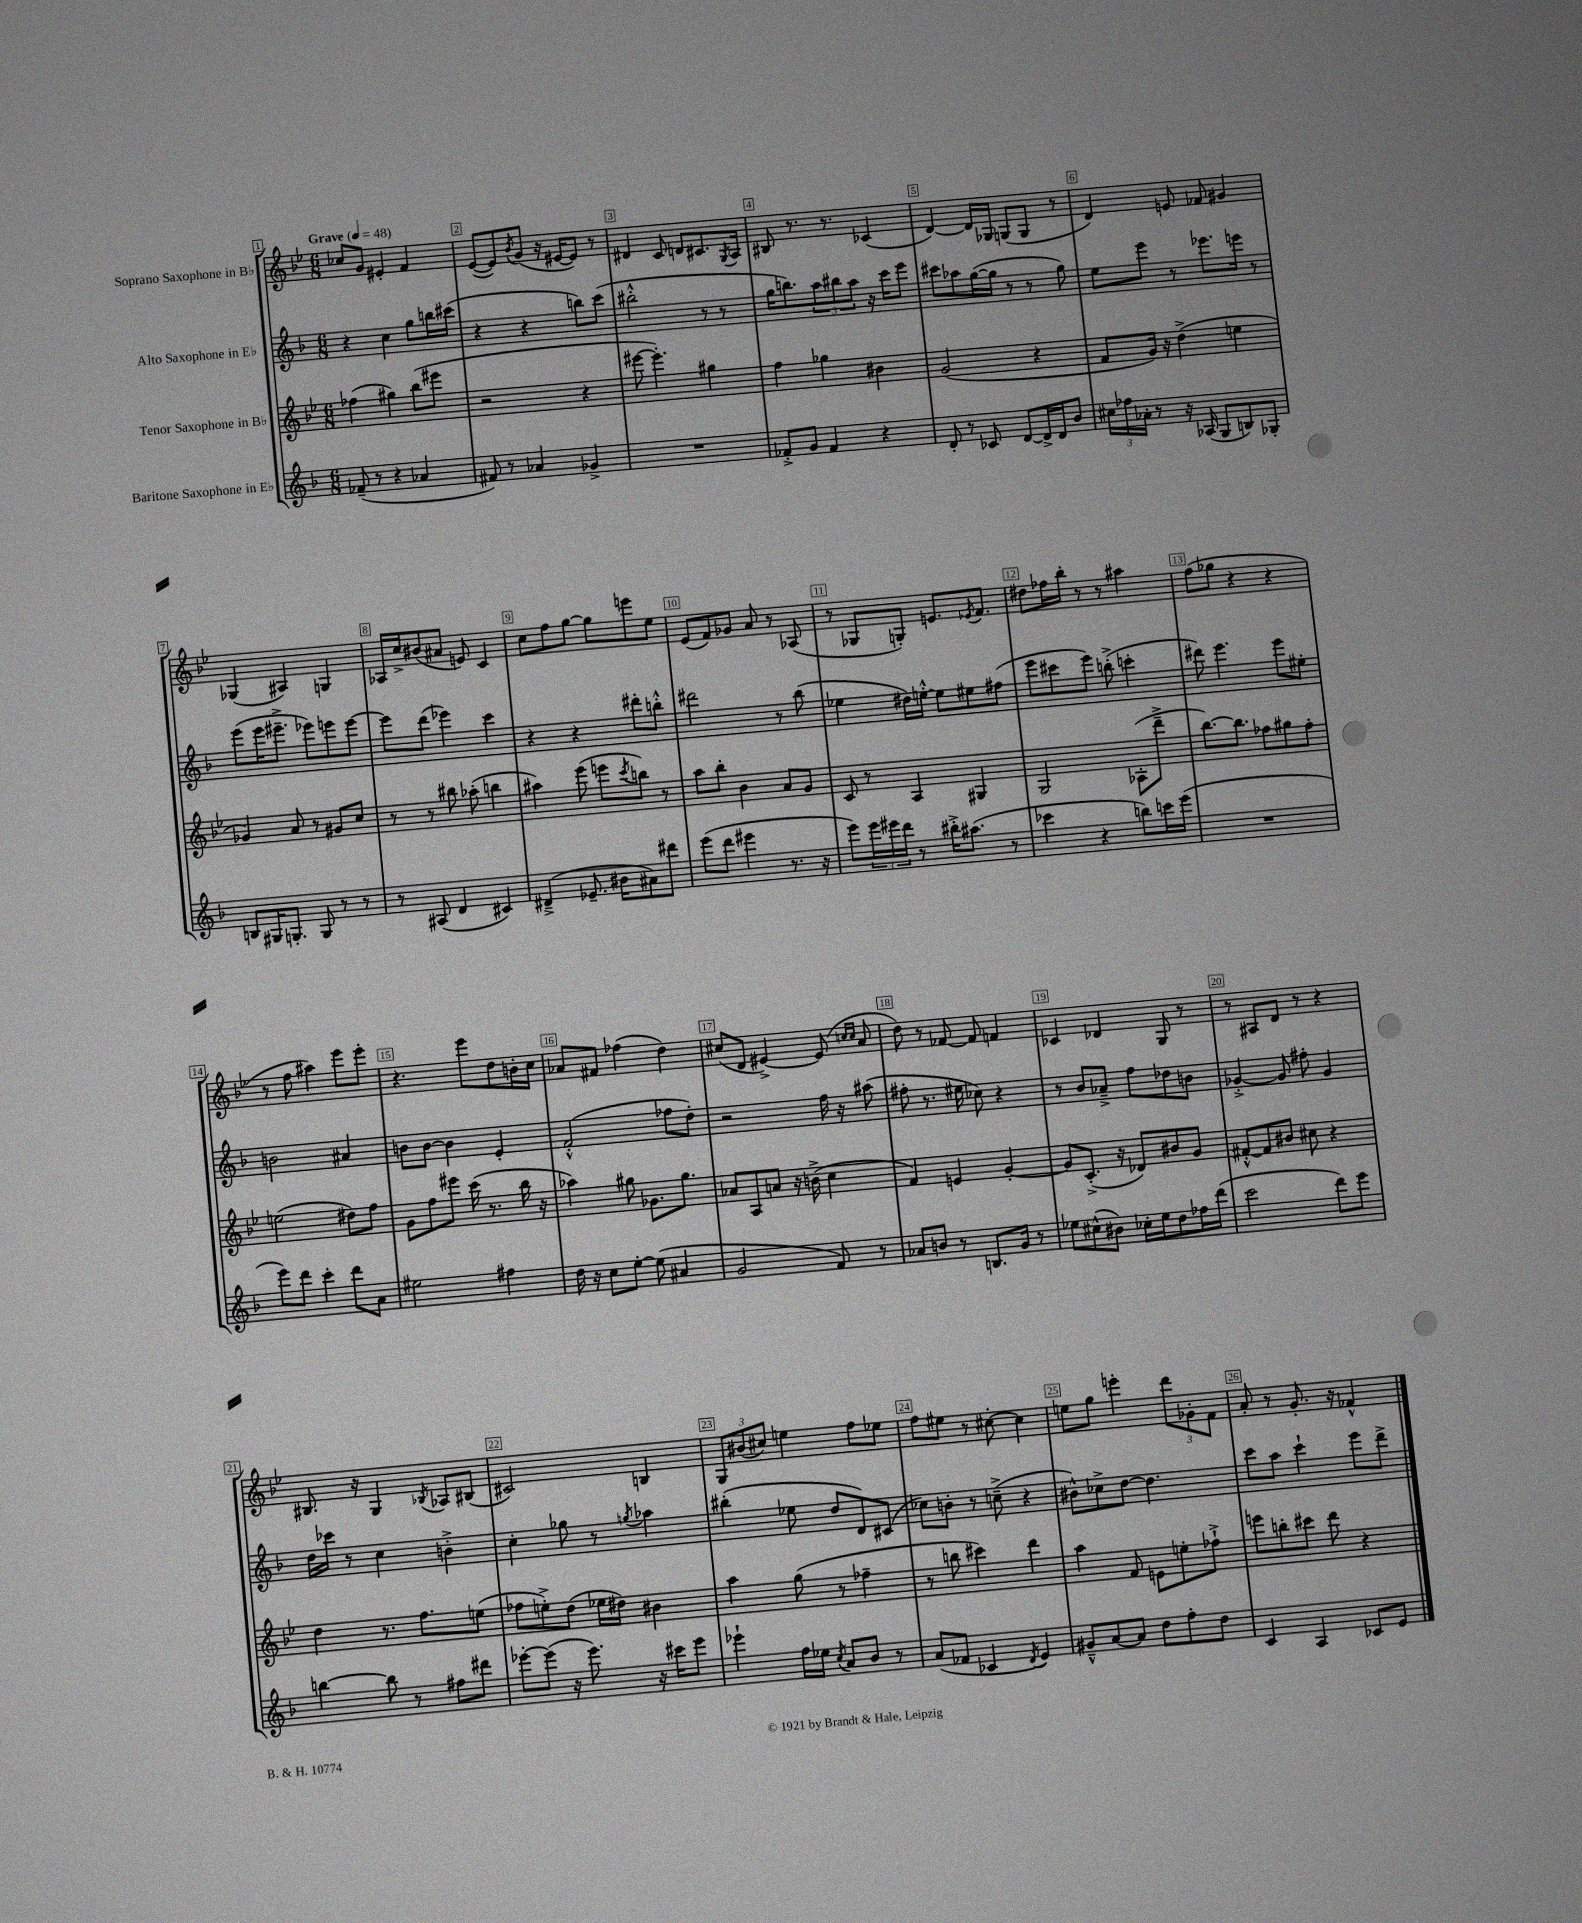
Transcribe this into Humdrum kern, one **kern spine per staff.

**kern	**kern	**kern	**kern
*staff4	*staff3	*staff2	*staff1
*clefG2	*clefG2	*clefG2	*clefG2
*k[b-]	*k[b-e-]	*k[b-]	*k[b-e-]
*M6/8	*M6/8	*M6/8	*M6/8
*MM48	*MM48	*MM48	*MM48
(8f-~	(4ff-	4r	8cc-
8r	.	.	8g
4r	4gg#)	4cc	4e#'
4a-	(8bb-	8gg	4f
.	8eee#	16bb	.
.	.	(16ccc#	.
=	=	=	=
8f#)	2r	4r	([8e-
8r	.	.	8e-])
.	.	.	8qb-
4a-	.	4r	(8g
.	.	.	16r
.	.	.	[16e#
4g-^	4r	8bb)	8e#])
.	.	(8ccc	8r
=	=	=	=
2.r	[8eee#	2bb#'^^	4d#
.	4.eee#'])	.	.
.	.	.	8c
.	.	.	8d
.	4gg#	8r	8.c#
.	.	8r	.
.	.	.	8qG
.	.	.	16A
=	=	=	=
8f-'^	4ff	16gg	8B#
.	.	8.bb)	.
8g	.	.	8.r
4f-	4gg-	12aa	.
.	.	.	8.r
.	.	12bb#	.
.	.	12aa	.
4r	4b#	16r	(4c-
.	.	16ccc	.
.	.	8eee	.
=	=	=	=
8d'	(2g	8ccc#	[4d)
8r	.	8aa-	.
8c-	.	([16gg	16d]
.	.	16gg]	16G-
[8d	.	8r	(8G
16d^]	4r	8r	8G
16d	.	.	.
8b-	.	8gg)	8r
=	=	=	=
24cc#	8f	8ee	4d)
24ff-	.	.	.
24a-'	.	.	.
8r	16g)	8eee	.
.	16r	.	.
16r	(4dd^	8r	8e
(16A-	.	.	.
8G	.	8.eee-	8f-
8B)	4ee	.	4g#
.	.	16eee	.
8G-'	.	8r	.
=	=	=	=
8B	4g-)	(8eee	(4G-
16G#	.	16eee	.
8.G'	.	8.eee#~^	.
.	8a	.	4A#)
8G	8r	8eee-)	.
8r	8g#	8eee	4G
8r	8cc	[8eee	.
=	=	=	=
8r	8r	8eee]	16A-
.	.	.	16cc^
(8A#	8r	(8ddd	(8b#
4d	8bb#	4eee-)	8a#
.	(8aa-'	.	8e)
4c#)	4bb	4ccc	4c
=	=	=	=
(4d#~^	4aa#)	4r	8cc
.	.	.	8ff
8.e-~	(8eee-	4r	[8gg
.	8eee	.	8gg]
16b#	.	.	.
.	8qccc	.	.
8a#)	8bb)	8ddd#'	8eee
8ddd#	8r	8bb'^^	8ee-
=	=	=	=
(8eee	8aa	2ddd#	(8e-
8ddd	8bb-'	.	8f)
4eee#	4b-	.	8g-
.	.	.	8a
8.r	8a	8r	8r
.	8g	(8bb-	(8A-
16r	.	.	.
=	=	=	=
8eee)	8c	4ee-	8r
24eee	8r	.	8G-
24eee#	.	.	.
24ddd	.	.	.
8r	4A	16dd#)	8G')
.	.	[16ee'^^	.
16bb#'^	.	8ee]	8.e
(8.aa#	.	.	.
.	4G#	8ee#	.
.	.	.	8qe-
.	.	.	8.f
8r	.	(8ff#	.
=	=	=	=
4ccc-	2G	8eee	8dd#
.	.	8ccc#	16ff-
.	.	.	16bb-'
4r	.	8eee)	8r
.	.	(8bb'^	8r
8bb)	(8A-'	4ccc'	4aa#
16ccc	8ddd~^	.	.
(16eee	.	.	.
=	=	=	=
2.r	[8.bb-)	8ddd#)	(8ff
.	.	4.eee	8gg-
.	8.bb-]	.	.
.	.	.	4r
.	8ff-	.	.
.	8gg#	8eee	4r
.	8ff-'	8ee#'	.
=	=	=	=
8eee)	(2ee	2b	8r
8ddd	.	.	8ff
4ccc'	.	.	4aa#)
8ddd	8dd#)	4a#	8eee-
8a	8ff	.	8eee-'
=	=	=	=
2ee#	8g	8b	4.r
.	8ff	[8b	.
.	8eee#	4b]	.
.	(16ccc	.	8eee-
.	8.r	.	.
4ff#	.	4e'	8dd
.	16bb-	.	16b'
.	16r	.	16cc
=	=	=	=
16dd	4aa-)	(2f'^^	8a-
16r	.	.	.
8cc	.	.	8f#
[8ee'	8gg#	.	(4ff-
(8ee]	8.g-	.	.
4a#	.	8ff-	4dd)
.	8.gg#	.	.
.	.	8dd')	.
=	=	=	=
2g	8a-	2r	(8cc#
.	8A	.	8d
.	8a	.	[4e#^)
.	16r	.	.
.	(16b^	.	.
8f)	4cc	16ff	(8e#]
.	.	16r	.
.	.	.	16qqcc
.	.	.	16qqcc
8r	.	(8aa#	8a
=	=	=	=
8a-	4f)	8ff#'	8dd)
8b	.	8.r	8r
8r	4e	.	[8f-
.	.	16ee#	.
8.B	.	8cc-)	8f-]
.	[4g'	4r	4f
16g	.	.	.
8r	.	.	.
=	=	=	=
8ee-	8g]	8r	4c-
(8cc#^^	(8.c'^	8b-	.
8b#)	.	8a-~^	4d-
.	16r	.	.
16cc-'	8d-)	8ff	.
16ee-	.	.	.
8dd	8b#	8dd-	8G
16ff-	8g	8b	8r
(16ddd	.	.	.
=	=	=	=
2ccc	[8f#'^^	[4g-'^	8r
.	8f#]	.	8A#
.	8b#	8g-]	8d
.	8cc#	8ff#'	8r
8ddd)	4r	4g-	4r
8eee	.	.	.
=	=	=	=
[4bb	4dd	16dd	8.B#
.	.	16ccc-	.
.	.	8r	.
.	.	.	16r
8bb]	8.r	4cc	4G
8r	.	.	.
.	8.ff	.	.
.	.	.	8qB-
8ff#	.	4b'^	8A-
8ddd#	(8ee	.	(8B#
=	=	=	=
[8eee-'	8ff-	4cc'	2c#)
(8eee-]	8ee'^)	.	.
16r	(8dd	8gg-	.
8.eee-)	.	.	.
.	16ee-	8r	.
.	16dd#)	.	.
.	.	8qgg	.
16r	4b#	4aa-	4B
16ccc#	.	.	.
8eee-	.	.	.
=	=	=	=
4eee-`	4aa	(4bb#'	12G
.	.	.	(12b#
.	.	.	12cc#)
16ff	(8gg	8ee-	4ee
16ee-	.	.	.
8qcc	.	.	.
8a	8r	8dd	.
8b-	4ff-~	8d)	8ff
8r	.	(8c#	8ee-
=	=	=	=
(8a	8r	8cc-)	8ff
8f-	8bb	8b'	8ee#
4c-	4ccc#)	8r	8r
.	.	(8cc~^	[8cc#'
8qd	.	.	.
4e)	4ddd	4r	4cc#]
=	=	=	=
8g#~^^	4aa	8b#^^)	8ee
[8a	.	8cc-^	8gg
8a]	8f	[8dd	4eee'
8dd	8e	4.dd]	.
8ff'	8ee'	.	12ddd
.	.	.	12g-'
8dd	8ff-`^	.	.
.	.	.	12f
=	=	=	=
4c	8eee	8ccc	8a'
.	8bb'	8aa	8r
4A	8ccc#	4ccc`	8.g'
.	8ddd	.	.
.	.	.	16r
8c-	4r	8eee	4f-^^
8e	.	8ddd^	.
==	==	==	==
*-	*-	*-	*-
